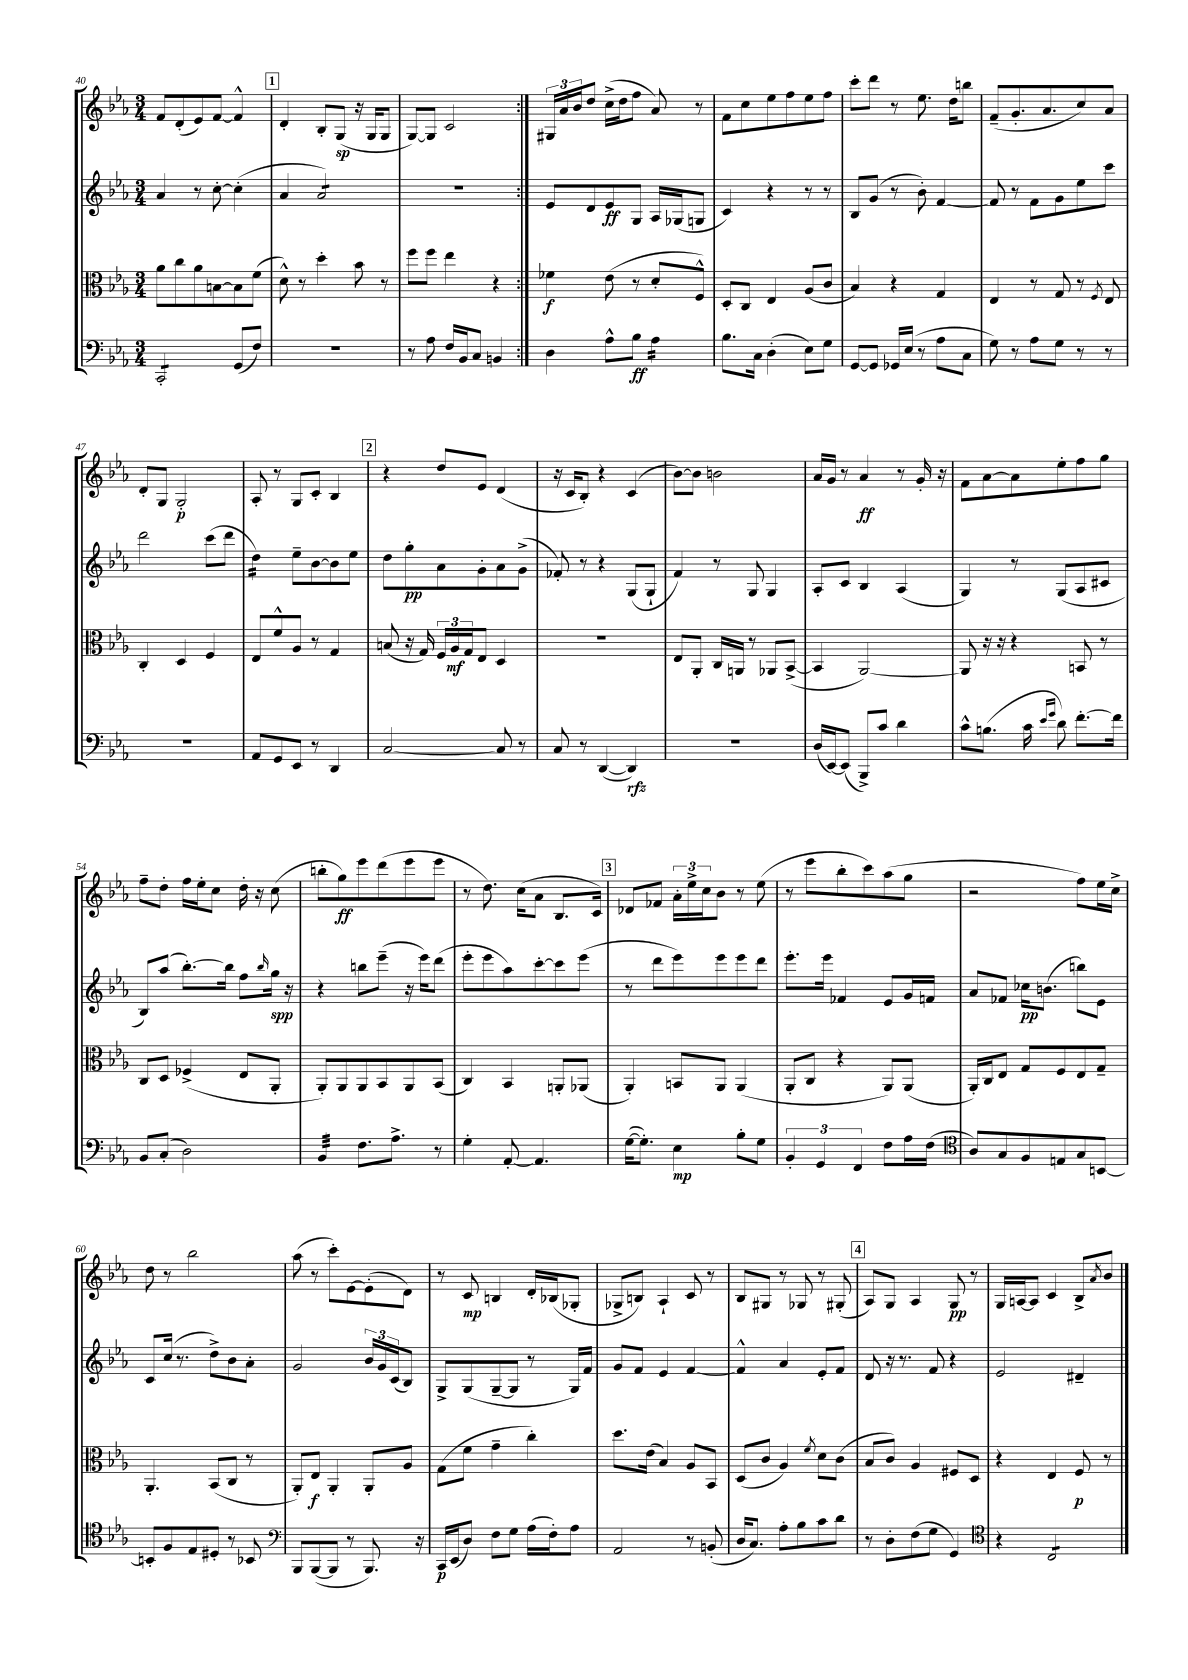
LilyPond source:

<<
\new StaffGroup <<
\new Staff = "s0" {
    \clef treble \key ees \major \numericTimeSignature \time 3/4
    \repeat volta 2 { f'8 d'8-.( ees'8) f'8~ f'4-^ |
    \mark \markup { \box "1" } d'4-. bes8-. g8\sp( r16 g16 g8 |
    g8~) g8 c'2 | }
    \tuplet 3/2 { gis16 aes'16 bes'16 } d''8 c''16->( d''16 f''8 aes'8) r8 |
    f'8 c''8 ees''8 f''8 ees''8 f''8 |
    c'''8-. d'''8 r8 ees''8. d''16 b''8 |
    f'8--( g'8.-. aes'8. c''8) aes'8 |
    d'8-. g8 g2-.\p |
    aes8-. r8 g8 c'8-. bes4 |
    \mark \markup { \box "2" } r4 d''8 ees'8 d'4( |
    r16 c'16 bes8-.) r4 c'4( |
    bes'8~) bes'8 b'2 |
    aes'16 g'16 r8 aes'4\ff r8 g'16-. r16 |
    f'8 aes'8~ aes'8 ees''8-. f''8 g''8 |
    f''8-- d''8-. f''16 ees''16-. c''8 d''16-. r16 c''8( |
    b''8-. g''8\ff) ees'''8 d'''8( ees'''8 ees'''8 |
    r8 d''8.) c''16( aes'8 bes8. c'16) |
    \mark \markup { \box "3" } des'8 fes'8 \tuplet 3/2 { aes'16-. ees''16-> c''16 } bes'8 r8 ees''8( |
    r8 ees'''8 bes''8-. c'''8) aes''8( g''8 |
    r2 f''8) ees''16 c''16-> |
    d''8 r8 bes''2 |
    aes''8( r8 c'''8-.) ees'8~ ees'8-.( d'8) |
    r8 c'8\mp b4 d'16-. bes16( ges8-. |
    ges8-> b8) aes4-! c'8 r8 |
    bes8 gis8 r8 ges8 r8 gis8-.( |
    \mark \markup { \box "4" } aes8) g8 aes4 g8\pp r8 |
    g16 a16~ a8 c'4 bes8-> \acciaccatura { aes'8 } bes'8 \bar "|." |
}
\new Staff = "s1" {
    \clef treble \key ees \major \numericTimeSignature \time 3/4
    \repeat volta 2 { aes'4 r8 c''8~-. c''4-.( |
    \mark \markup { \box "1" } aes'4 aes'2:8) |
    R2. | }
    ees'8 d'8 ees'8\ff g8 aes16 ges16( g8 |
    c'4) r4 r8 r8 |
    bes8 g'8( r8 bes'8-.) f'4~ |
    f'8 r8 f'8 g'8 ees''8 c'''8 |
    d'''2 c'''8( d'''8 |
    d''4:16) ees''8-- bes'8~ bes'8 ees''8 |
    \mark \markup { \box "2" } d''8 g''8-.\pp aes'8 g'8-. aes'8 g'8->( |
    fes'8-.) r8 r4 g8( g8-! |
    f'4) r8 g8 g4 |
    aes8-. c'8 bes4 aes4( |
    g4) r8 g8( aes8 cis'8 |
    bes8) aes''8( bes''8.~-.) bes''16 f''8 \grace { bes''16 } g''16\spp r16 |
    r4 b''8 ees'''8--( r16 ees'''16) d'''8( |
    ees'''8-. ees'''8 aes''8) c'''8~-. c'''8 ees'''8( |
    \mark \markup { \box "3" } r8 d'''8 ees'''8) ees'''8 ees'''8 d'''8 |
    ees'''8.-. ees'''16 fes'4 ees'8 g'16 f'16 |
    aes'8 fes'8 ces''16\pp b'8.( b''8) ees'8 |
    c'8 c''16( r8. d''8->) bes'8 aes'8-. |
    g'2 \tuplet 3/2 { bes'16 g'16 c'16( } bes8) |
    g8-> g8( g8~-- g8 r8 g16) f'16 |
    g'8 f'8 ees'4 f'4~ |
    f'4-^ aes'4 ees'8-. f'8 |
    \mark \markup { \box "4" } d'8 r16 r8. f'8 r4 |
    ees'2 dis'4-- \bar "|." |
}
\new Staff = "s2" {
    \clef alto \key ees \major \numericTimeSignature \time 3/4
    \repeat volta 2 { aes'8 c''8 aes'8 b8~ b8 f'8( |
    \mark \markup { \box "1" } d'8-^) r8 d''4-. bes'8 r8 |
    f''8 f''8 ees''4 r4 | }
    fes'4\f ees'8( r8 d'8-. f8-^) |
    d8-. c8 ees4 aes8( c'8 |
    bes4) r4 g4 |
    ees4 r8 g8 r8 \acciaccatura { f8 } ees8 |
    c4-. d4 f4 |
    ees8 f'8-^ aes8 r8 g4 |
    \mark \markup { \box "2" } b8( r16 g16) \tuplet 3/2 { f16 aes16\mf g16 } ees8 d4 |
    R2. |
    ees8 aes,8-. c16 a,16 r8 aes,8 bes,8~->( |
    bes,4 aes,2~) |
    aes,8 r16 r16 r4 b,8 r8 |
    c8 d8 fes4->( ees8 aes,8-. |
    aes,8-.) aes,8 aes,8 bes,8 aes,8 bes,8( |
    c4) bes,4 a,8-. aes,8( |
    \mark \markup { \box "3" } aes,4-.) b,8 aes,8 aes,4( |
    aes,8-. c8 r4 aes,8) aes,8( |
    aes,16-.) c16 ees8 g8 f8 ees8 g8-- |
    aes,4.-. bes,8( c8 r8 |
    aes,8-.) ees8\f aes,4-. aes,8-. aes8 |
    g8( f'8 g'4-- c''4-.) |
    d''8. ees'16( bes4) aes8 bes,8 |
    d8( c'8 aes4) \acciaccatura { f'8 } d'8 c'8( |
    \mark \markup { \box "4" } bes8 c'8) aes4 fis8 d8 |
    r4 ees4 f8\p r8 \bar "|." |
}
\new Staff = "s3" {
    \clef bass \key ees \major \numericTimeSignature \time 3/4
    \repeat volta 2 { c,2:8-. g,8( f8) |
    \mark \markup { \box "1" } R2. |
    r8 aes8 f16 bes,16 c8 b,4 | }
    d4 aes8-^ bes8\ff aes4:16 |
    bes8. c16 d4-.( ees8) g8 |
    g,8~ g,8 ges,16 ees16( r8 aes8 c8 |
    g8) r8 aes8 g8 r8 r8 |
    R2. |
    aes,8 g,8 ees,8 r8 d,4 |
    \mark \markup { \box "2" } c2~ c8 r8 |
    c8 r8 d,4~( d,4\rfz) |
    R2. |
    d16( ees,16~) ees,8( bes,,8->) c'8 d'4 |
    c'8-^ b8.( c'16 \grace { ees'16 g'16 } d'8) f'8.~-. f'16 |
    bes,8 c8-.( d2) |
    bes,4:32 f8. aes8.-> r8 |
    g4-. aes,8~-. aes,4. |
    \mark \markup { \box "3" } g16~( g8.-.) ees4\mp bes8-. g8 |
    \tuplet 3/2 { bes,4-. g,4 f,4 } f8 aes16 f16( |
    \clef tenor aes8) g8 f8 e8 g8 b,8~ |
    b,8-. f8 ees8 dis8-. r8 bes,8 |
    \clef bass bes,,8 bes,,8~( bes,,8 r8 bes,,8.) r16 |
    c,16\p ees,16( d8) f8 g8 aes16( f16-.) aes8 |
    aes,2 r8 b,8-.( |
    d16 c8.) aes8-. bes8 c'8 d'8 |
    \mark \markup { \box "4" } r8 d8-. f8( g8 g,4) |
    \clef tenor r4 c2:8 \bar "|." |
}
>>
>>
\layout { \context { \Score currentBarNumber = #40 } }
